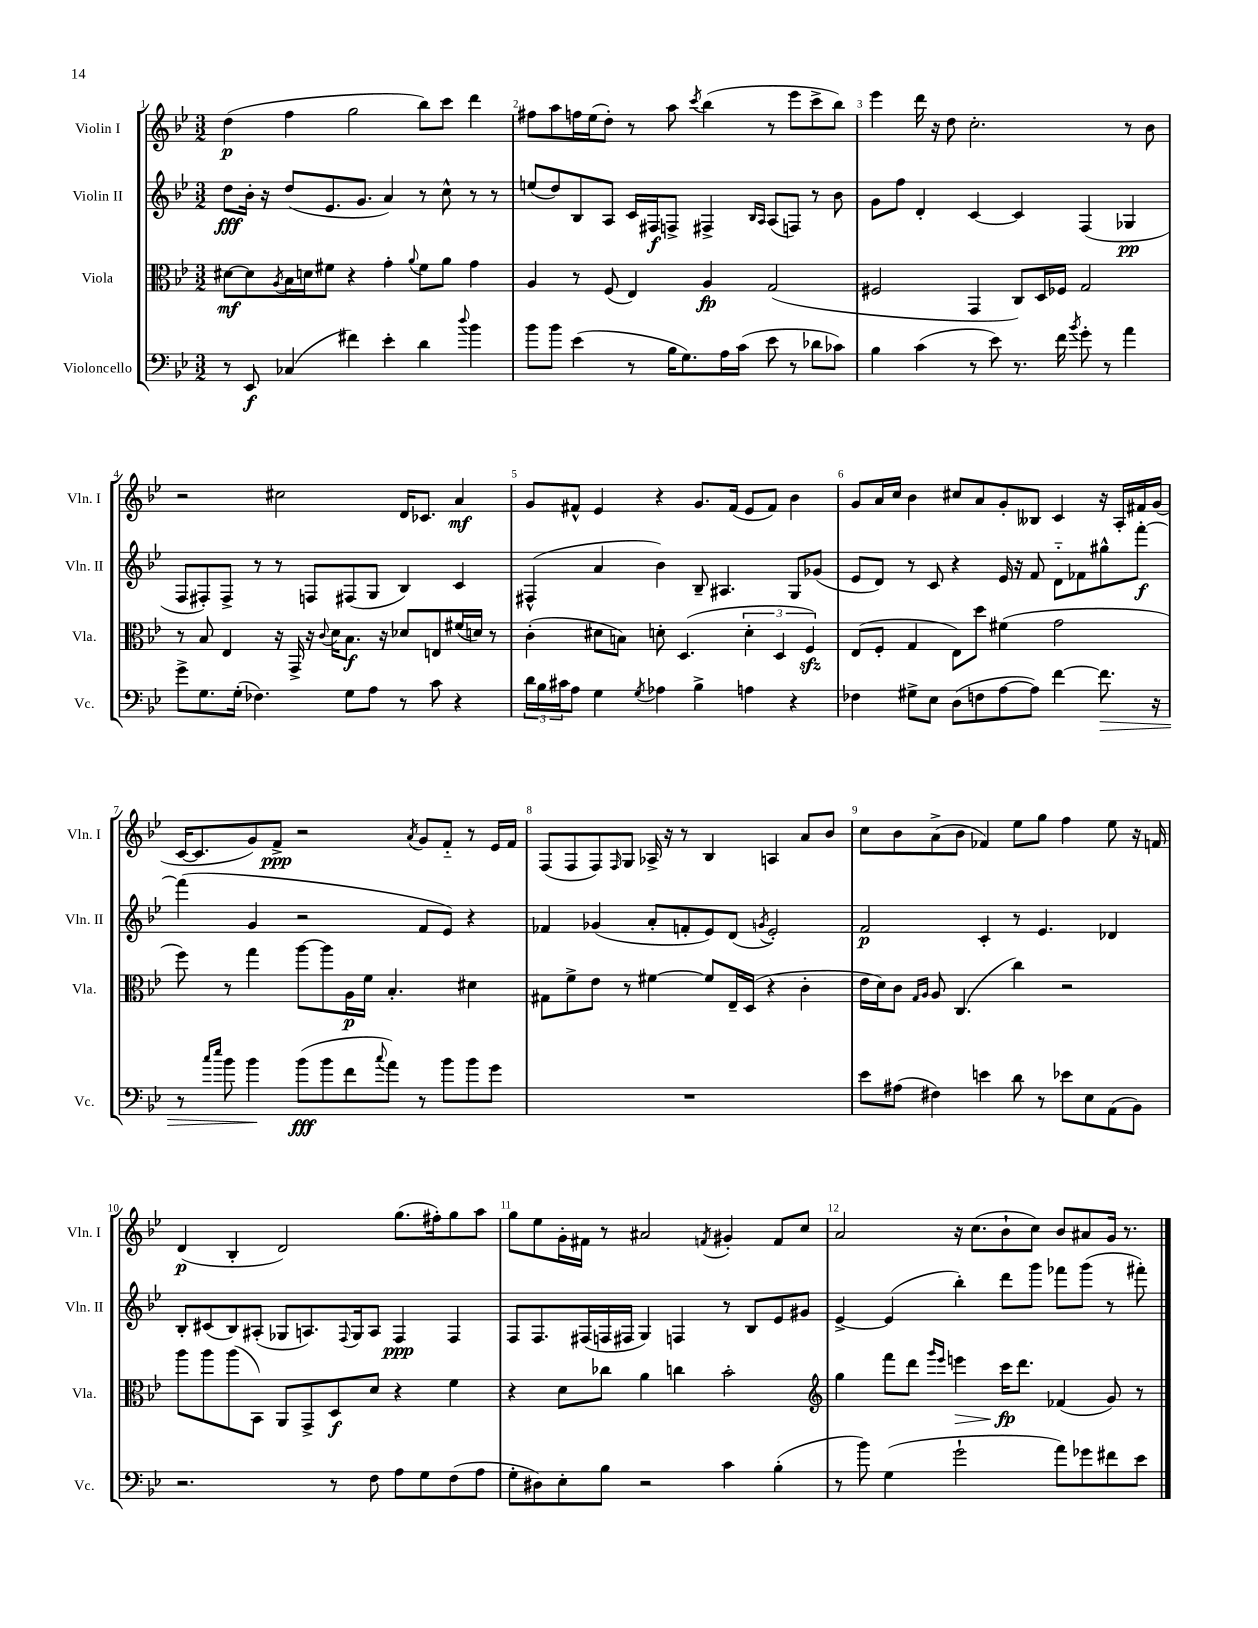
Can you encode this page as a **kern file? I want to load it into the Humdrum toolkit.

**kern	**dynam	**kern	**dynam	**kern	**dynam	**kern	**dynam
*part4	*part4	*part3	*part3	*part2	*part2	*part1	*part1
*staff4	*staff4	*staff3	*staff3	*staff2	*staff2	*staff1	*staff1
*I"Violoncello	*	*I"Viola	*	*I"Violin II	*	*I"Violin I	*
*I'Vc.	*	*I'Vla.	*	*I'Vln. II	*	*I'Vln. I	*
*clefF4	*	*clefC3	*	*clefG2	*	*clefG2	*
*k[b-e-]	*	*k[b-e-]	*	*k[b-e-]	*	*k[b-e-]	*
*M3/2	*	*M3/2	*	*M3/2	*	*M3/2	*
=1	=1	=1	=1	=1	=1	=1	=1
8r	.	[8d#X\L	mf	8dd\L	fff	(4dd\	p
8EE-/	f	8d#\]	.	16b-'\Jk	.	.	.
.	.	.	.	16r	.	.	.
.	.	8qA/	.	.	.	.	.
(4C-X/	.	16B-\L	.	(8dd/L	.	4ff\	.
.	.	16dn\J	.	.	.	.	.
.	.	8f#X\J	.	8.e-/	.	.	.
4f#X\)	.	4r	.	.	.	2gg\	.
.	.	.	.	8.g/J	.	.	.
4e-'\	.	4g'\	.	4a/)	.	.	.
.	.	8qqa/	.	.	.	.	.
4d\	.	8f#\L	.	8r	.	8bb-\L)	.
.	.	8a\J	.	8cc^^\	.	8ccc\J	.
8qqdd/	.	.	.	.	.	.	.
4b-\	.	4g\	.	8r	.	4ddd\	.
.	.	.	.	8r	.	.	.
=2	=2	=2	=2	=2	=2	=2	=2
8b-\L	.	4A/	.	(8een/L	.	8ff#X\L	.
8b-\J	.	.	.	8dd/)	.	8aa\	.
(4e-\	.	8r	.	8B-/	.	16ffn\L	.
.	.	.	.	.	.	(16ee-\J	.
.	.	(8F/	.	8A/J	.	8dd'\J)	.
8r	.	4E-/)	.	16c/LL	.	8r	.
.	.	.	.	16F#X/J	f	.	.
16B-\KL	.	.	.	8Fn^/J	.	8aa\	.
8.G\)	.	.	.	.	.	.	.
.	.	.	.	.	.	8qccc/	.
.	.	4A/	fp	4F#X^/	.	(4bb-\	.
16A\L	.	.	.	.	.	.	.
(16c\JJ	.	.	.	.	.	.	.
.	.	.	.	16qqB-/LL	.	.	.
.	.	.	.	16qqA/JJ	.	.	.
8e-\	.	(2G/	.	(8A/L	.	8r	.
8r	.	.	.	8Fn/J)	.	8eee-\L	.
8d-X\L	.	.	.	8r	.	8ccc^\	.
8c-X\J)	.	.	.	8b-\	.	8bb-\J)	.
=3	=3	=3	=3	=3	=3	=3	=3
4B-\	.	2F#X/	.	8g\L	.	4eee-\	.
.	.	.	.	8ff\J	.	.	.
(4c\	.	.	.	4d'/	.	16ddd\	.
.	.	.	.	.	.	16r	.
.	.	.	.	.	.	8dd\	.
8r	.	4GG/	.	[4c/	.	2.cc'\	.
8e-\)	.	.	.	.	.	.	.
8.r	.	8C/L)	.	4c/]	.	.	.
.	.	16D/L	.	.	.	.	.
16f\	.	16F-X/JJ	.	.	.	.	.
8qb-/	.	.	.	.	.	.	.
8g'\	.	2G/	.	(4F/	.	.	.
8r	.	.	.	.	.	.	.
4a\	.	.	.	4G-X/	pp	8r	.
.	.	.	.	.	.	8b-\	.
!!LO:LB:g=z
=4	=4	=4	=4	=4	=4	=4	=4
8g^\L	.	8r	.	8F/L	.	2r	.
8.G\	.	8B-/	.	8F#X'/)	.	.	.
.	.	4E-/	.	8F#^/J	.	.	.
(16G'\Jk	.	.	.	.	.	.	.
4.F-X\)	.	.	.	8r	.	.	.
.	.	16r	.	8r	.	2cc#X\	.
.	.	16GG^/	.	.	.	.	.
.	.	16r	.	8Fn/L	.	.	.
.	.	8qqc/	.	.	.	.	.
.	.	16d\KL	.	.	.	.	.
8G\L	.	8.B-\J	f	(8F#X/	.	.	.
8A\J	.	.	.	8G/J	.	.	.
.	.	16r	.	.	.	.	.
8r	.	8d-X/L	.	4B-/)	.	16d/KL	.
.	.	.	.	.	.	8.c-X/J	.
8c\	.	8En/	.	.	.	.	.
4r	.	(16f#X/L	.	4c/	.	4a/	mf
.	.	16dn/JJ)	.	.	.	.	.
.	.	8r	.	.	.	.	.
=5	=5	=5	=5	=5	=5	=5	=5
24d\LL	.	(4c'\	.	(4F#X^^/	.	8g/L	.
24B-\	.	.	.	.	.	.	.
24c#X\J	.	.	.	.	.	.	.
8A\J	.	.	.	.	.	8f#X^^/J	.
4G\	.	8d#X\L	.	4a/	.	4e-/	.
.	.	8Bn\J)	.	.	.	.	.
8qG/	.	.	.	.	.	.	.
4A-X\	.	8dn'\	.	4b-\)	.	4r	.
.	.	(4.D/	.	.	.	.	.
4B-^\	.	.	.	8B-~/	.	8.g/L	.
.	.	.	.	4.A#X/	.	.	.
.	.	.	.	.	.	(16f#/Jk	.
4An\	.	6d'\	.	.	.	8e-/L	.
.	.	.	.	.	.	8f#/J)	.
.	.	6D/	.	.	.	.	.
4r	.	.	.	8G/L	.	4b-\	.
.	.	6Fzz/)	.	.	.	.	.
.	.	.	.	(8g-X/J	.	.	.
=6	=6	=6	=6	=6	=6	=6	=6
4F-X\	.	(8E-/L	.	8e-/L	.	8g/L	.
.	.	8F'/J	.	8d/J)	.	16a/L	.
.	.	.	.	.	.	16cc/JJ	.
8G#X^\L	.	4G/	.	8r	.	4b-\	.
8E-\J	.	.	.	8c/	.	.	.
(8D\L	.	8E-\L)	.	4r	.	8cc#X/L	.
8Fn\	.	8dd\J	.	.	.	8a/	.
[8A\	.	(4f#X\	.	16e-/	.	8g'/	.
.	.	.	.	16r	.	.	.
8A\J])	.	.	.	8f/	.	8B--X/J	.
[4f\	.	2g\	.	8d\L	.	4c/	.
.	.	.	.	8f-X\	.	.	.
!	!LO:HP:b	!	!	!	!	!	!
8.f\]	>	.	.	8gg#X^^\	.	16r	.
.	.	.	.	.	.	16A'/LL	.
.	.	.	.	[8fff'\J	f	16f#X/	.
16r	.	.	.	.	.	(16g/JJ	.
!!LO:LB:g=z
=7	=7	=7	=7	=7	=7	=7	=7
8r	.	8ff\)	.	(4fff\]	.	[16c/KL	.
.	.	.	.	.	.	8.c/]	.
16qqcc/LL	.	.	.	.	.	.	.
16qqee-/JJ	.	.	.	.	.	.	.
8b-\	.	8r	.	.	.	.	.
4b-\	.	4gg\	.	4g/	.	8g/)	.
.	.	.	.	.	.	8f^/J	ppp
(8b-\L	] fff	[8aa\L	.	2r	.	2r	.
8b-\	.	8aa\]	.	.	.	.	.
8f\	.	16A\L	p	.	.	.	.
.	.	16f\JJ	.	.	.	.	.
8qqcc/	.	.	.	.	.	.	.
8a\J)	.	4.B-'/	.	.	.	.	.
.	.	.	.	.	.	8qa/	.
8r	.	.	.	8f/L	.	8g/L	.
8b-\L	.	.	.	8e-/J)	.	8f/J	.
8b-\	.	4d#X\	.	4r	.	8r	.
8g\J	.	.	.	.	.	16e-/LL	.
.	.	.	.	.	.	16f/JJ	.
=8	=8	=8	=8	=8	=8	=8	=8
1.r	.	8G#X\L	.	4f-X/	.	(8F/L	.
.	.	8f^\	.	.	.	8F/	.
.	.	8e-\J	.	(4g-X/	.	8F/)	.
.	.	.	.	.	.	16qqF/	.
.	.	8r	.	.	.	8G/J	.
.	.	[4f#X\	.	8a'/L	.	16A-X^/	.
.	.	.	.	.	.	16r	.
.	.	.	.	8fn'/	.	8r	.
.	.	8f#/L]	.	8e-/)	.	4B-/	.
.	.	16E-~/L	.	(8d/J	.	.	.
.	.	(16D/JJ	.	.	.	.	.
.	.	.	.	8qgn/	.	.	.
.	.	4r	.	2e-'/)	.	4An/	.
.	.	4c'\	.	.	.	8a/L	.
.	.	.	.	.	.	8b-/J	.
=9	=9	=9	=9	=9	=9	=9	=9
8e-\L	.	16e-\LL	.	2f/	p	8cc\L	.
.	.	16d\J)	.	.	.	.	.
(8A#X\J	.	8c\J	.	.	.	8b-\	.
.	.	16qqG/LL	.	.	.	.	.
.	.	16qqA/JJ	.	.	.	.	.
4F#X\)	.	8A/	.	.	.	(8a^\	.
.	.	(4.C/	.	.	.	8b-\J	.
4en\	.	.	.	4c'/	.	4f-X/)	.
8d\	.	4cc\)	.	8r	.	8ee-\L	.
8r	.	.	.	4.e-/	.	8gg\J	.
8e-X\L	.	2r	.	.	.	4ff\	.
8E-\	.	.	.	.	.	.	.
(8AA\	.	.	.	4d-X/	.	8ee-\	.
8BB-\J)	.	.	.	.	.	16r	.
.	.	.	.	.	.	16fn/	.
!!LO:LB:g=z
=10	=10	=10	=10	=10	=10	=10	=10
2.r	.	8aa\L	.	8B-'/L	.	(4d/	p
.	.	8aa\	.	(8c#X/	.	.	.
.	.	(8aa\	.	8B-/)	.	4B-'/	.
.	.	8BB-\J)	.	(8A#X'/J	.	.	.
.	.	8AA/L	.	8G-X/L	.	2d/)	.
.	.	8GG^/	.	8.An/)	.	.	.
8r	.	8D/	f	.	.	.	.
.	.	.	.	8qqF/	.	.	.
.	.	.	.	16G-/k	.	.	.
8F\	.	8d/J	.	8A/J	.	.	.
8A\L	.	4r	.	4F/	ppp	(8.gg\L	.
8G\	.	.	.	.	.	.	.
.	.	.	.	.	.	16ff#X'\k)	.
(8F\	.	4f\	.	4F/	.	8gg\	.
8A\J	.	.	.	.	.	8aa\J	.
=11	=11	=11	=11	=11	=11	=11	=11
8G'\L	.	4r	.	8F/L	.	8gg\L	.
8D#X\)	.	.	.	8.F/	.	8ee-\	.
8E-'\	.	8d\L	.	.	.	16g'\L	.
.	.	.	.	(16F#X/L	.	16f#X\JJ	.
8B-\J	.	8cc-X\J	.	16Fn/	.	8r	.
.	.	.	.	16F#X/JJ	.	.	.
2r	.	4a\	.	4G/)	.	2a#X/	.
.	.	4ccn\	.	4Fn/	.	.	.
.	.	.	.	.	.	8qfn/	.
4c\	.	2b-'\	.	8r	.	4g#X'/	.
.	.	.	.	8B-/L	.	.	.
(4B-'\	.	.	.	8e-/	.	8f/L	.
.	.	.	.	8g#X/J	.	8cc/J	.
=12	=12	=12	=12	=12	=12	=12	=12
*	*	*clefG2	*	*	*	*	*
8r	.	4gg\	.	[4e-^/	.	2a/	.
8b-\)	.	.	.	.	.	.	.
(4G\	.	8fff\L	.	(4e-/]	.	.	.
.	.	8ddd\J	.	.	.	.	.
.	.	16qqggg/LL	.	.	.	.	.
.	.	16qqeee-/JJ	.	.	.	.	.
!	!	!	!LO:HP:b	!	!	!	!
2g`\	.	4eeen\	>	4bb-'\)	.	16r	.
.	.	.	.	.	.	(8.cc\L	.
.	.	16ccc\KL	fp	8ddd\L	.	8b-`\	.
.	.	8.ddd\J	]	.	.	.	.
.	.	.	.	8ggg\J	.	8cc\J)	.
8a\L)	.	(4f-X/	.	8fff-X\L	.	8b-/L	.
8g-X\	.	.	.	(8ggg\J	.	8a#X/	.
8f#X\	.	8g/)	.	8r	.	16g/Jk	.
.	.	.	.	.	.	8.r	.
8e-\J	.	8r	.	8fff#X'\)	.	.	.
==	==	==	==	==	==	==	==
*-	*-	*-	*-	*-	*-	*-	*-
